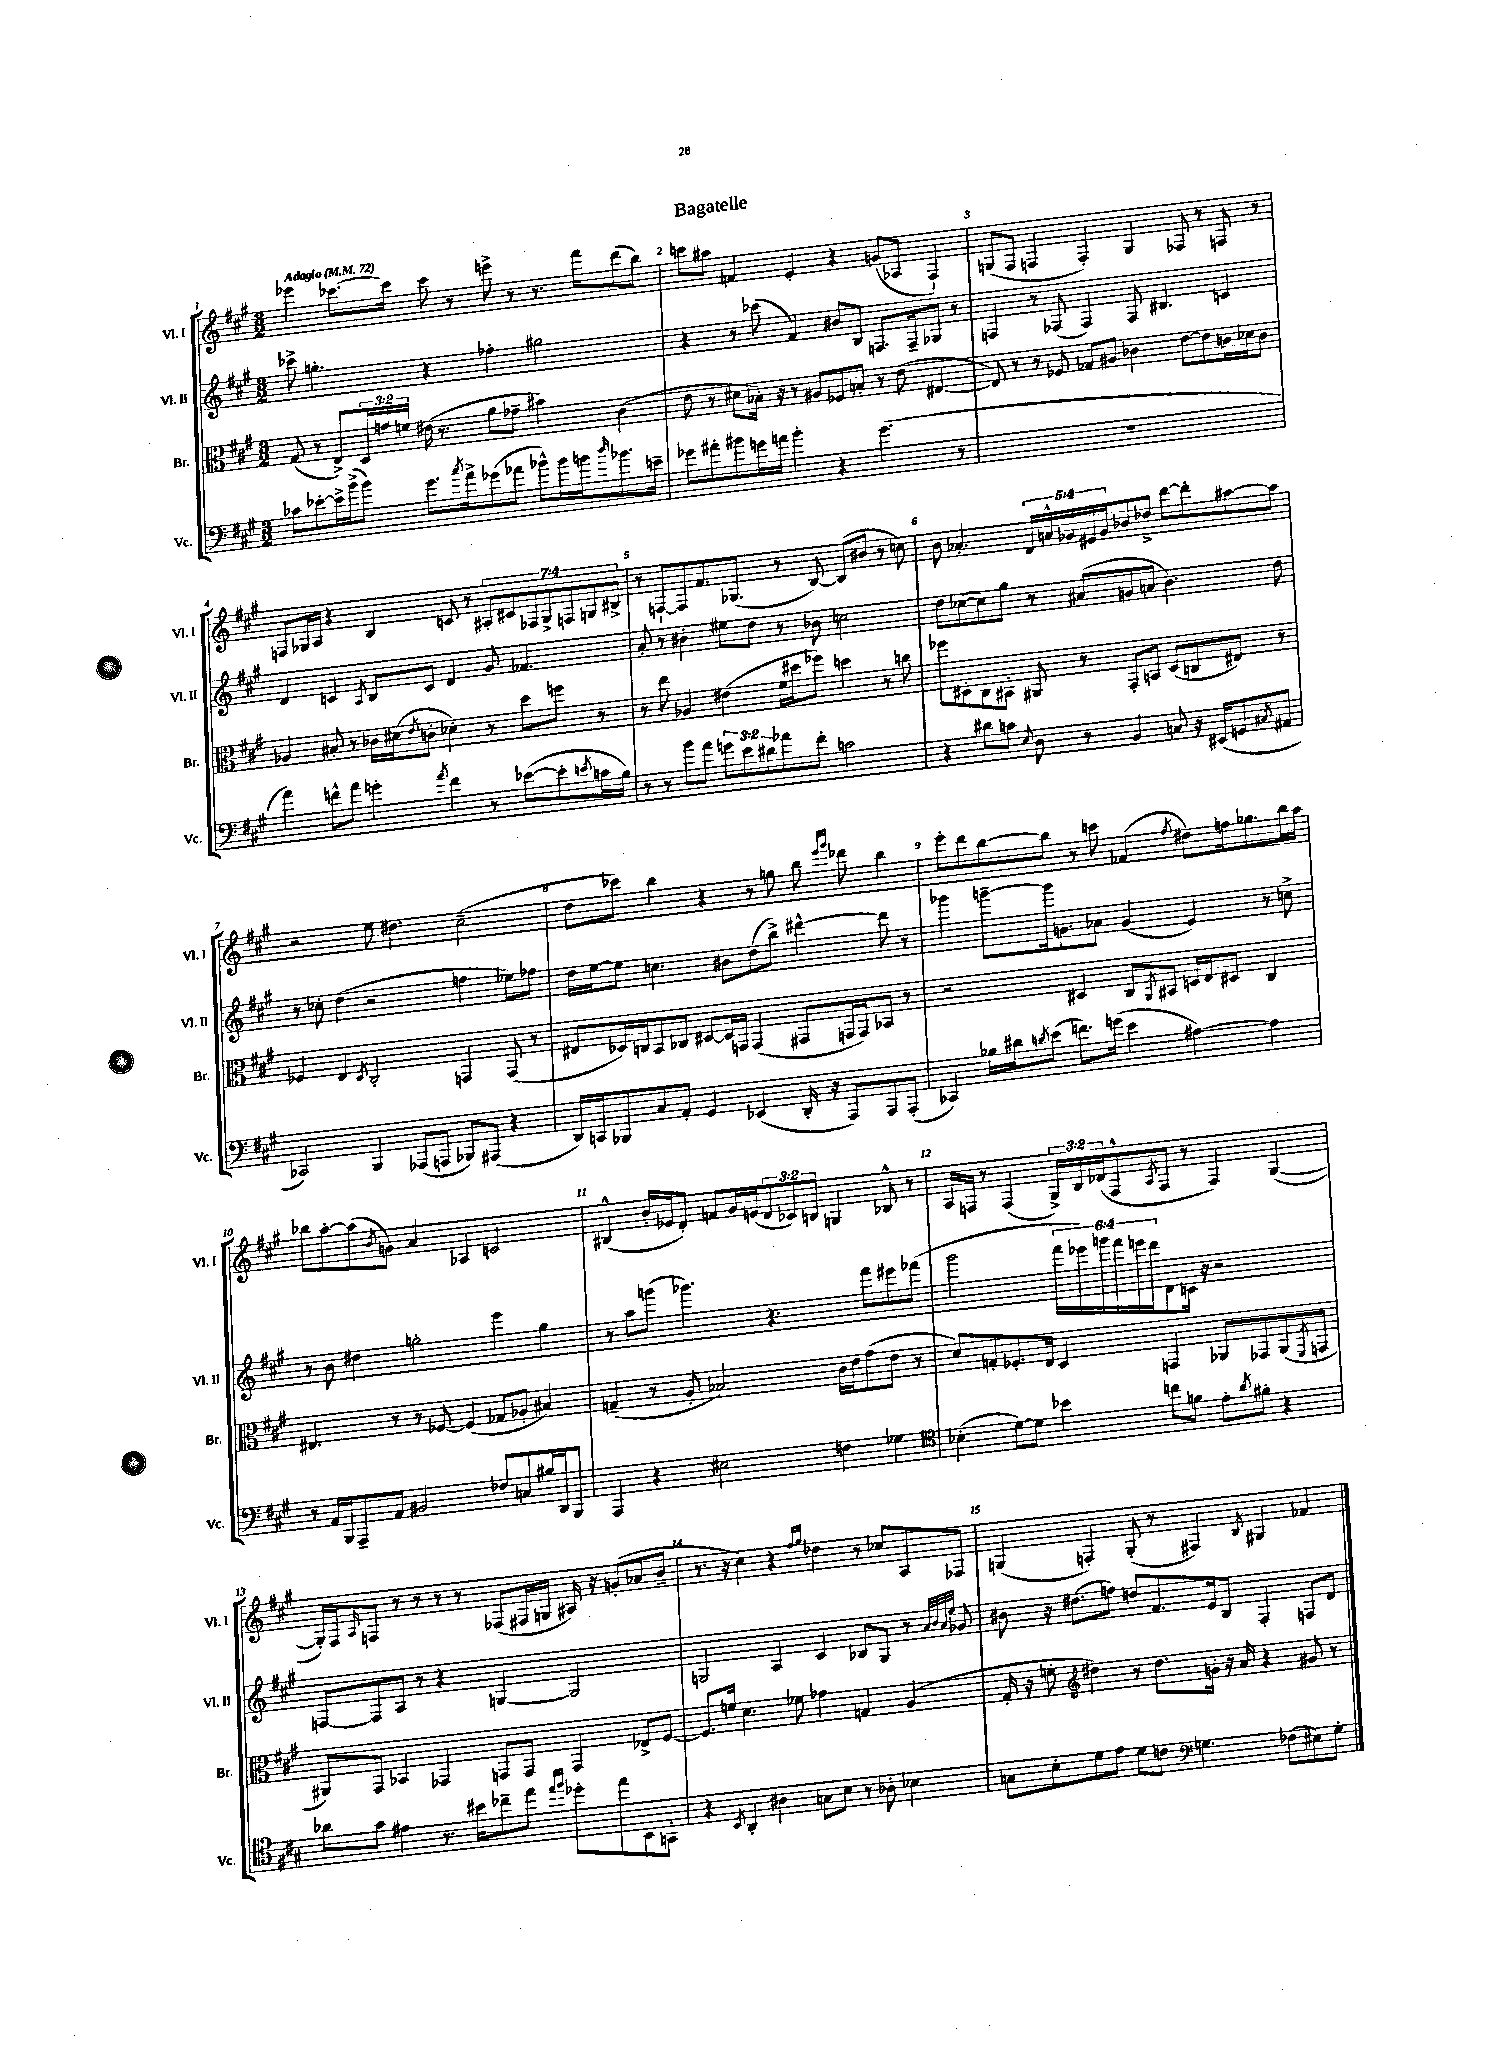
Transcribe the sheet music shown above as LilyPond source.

\header { title = "Bagatelle" }
<<
\new StaffGroup <<
\new Staff = "s0" \with { instrumentName = "Vl. I" shortInstrumentName = "Vl. I" } {
    \clef treble \key a \major \numericTimeSignature \time 3/2 \override Staff.TupletNumber.text = #tuplet-number::calc-fraction-text \tempo "Adagio" 4 = 72
    ees'''4 ces'''8.~ ces'''16 ces'''8 r8 e'''8-> r8 r8. fis'''16 d'''8( b''8) |
    c'''8 ais''8 f'4 e'4-. r4 g'8( aes8 fis4-!) |
    g8( fis8 f4 f4-.) g4 fes8 r8 f8 r8 |
    f8 ges16 a16 r4 b4 c'8 r8 \tuplet 7/4 { ais8-. cis'8 fes8 ges8-> f8 g8 bis8-> } |
    r8 f8~-! f8 fis'8. ges8.( r8 b8~) b8( bis'8 r8 c''8) |
    b'8 aes'4.-. \tuplet 5/4 { d'16 a'16-^ ges'16 eis'16 ges'16 } bes'8 des''8-> d'''8~ d'''8-. ais''8~ ais''8 |
    r2 e''8 dis''4. cis''2--( |
    d''8 ces'''8) b''4 r4 r8 g''8 b''8 \grace { e'''16 gis'''16 } des'''8 b''4 |
    e'''8-. d'''8 b''8~ b''8 r8 c'''8 fes'4( \acciaccatura { fis''8 } dis''8) f''16 ges''8. b''16 a''16 |
    bes''8 a''8~-. a''8( \acciaccatura { b'8 } g'8) a'4 aes4 c'2 |
    bis4-^( b'16-. ees'16 d'8-.) f'8 gis'16 e'16( \tuplet 3/2 { d'8 ces'8) b8 } g4 bes8-^ r8 |
    a16 f16 r8 f4( \tuplet 3/2 { gis16->) b16 des'16( } f8-^ \acciaccatura { a8 } f8 r8 f4) gis4~( |
    gis16-.) fis16 \grace { a16 } f8 r8 r8 r8 r8 fes8( fis16 g16 ais16) r16 g'8-.( aes'8 b'8-- |
    r8. r16 cis''4) r4 \grace { fis''16 gis''16 } des''4 r8 ces''8 a8 fes8 |
    g4( f4-.) g8-.( r8 fis4) \acciaccatura { b8 } gis4 fes'4 \bar "|." |
}
\new Staff = "s1" \with { instrumentName = "Vl. II" shortInstrumentName = "Vl. II" } {
    \clef treble \key a \major \numericTimeSignature \time 3/2 \override Staff.TupletNumber.text = #tuplet-number::calc-fraction-text
    ces'''8-> g''4.-. r4 fes''4-. gis''2 |
    r4 r8 ces'''8( fis'4) bis'8 b8 f8. f16-- ges8 r8 |
    f4 r8 fes8( fes4) fes8 bis4. c'4 |
    d'4 c'4 \acciaccatura { a8 } b8 c'8 d'4 gis'8 fes'4. |
    a'8-. r8 bis'4-. eis''8 d''8 r8 bes'8 c''2 |
    d''8 ces''8~( ces''8) gis''8 r8 ais'8( g'8 a'8 b'4.) d''8 |
    r8 ces''8-. d''4( r2 f''4 ees''8) fes''8 |
    d''16 e''16~ e''8 c''4. bis'8 d''8( b''8->) dis'''4~-^ dis'''8 r8 |
    ges'''4 g'''8~-- g'''16 g'8. aes'8 g'4( e'4) r8 c''8-> |
    r8 b'8 dis''4 g''2-. e'''4 g''4 |
    r8 a''8 g'''8( ges'''4.) r4. fis'''8 eis'''8 fes'''8( |
    gis'''2 \tuplet 6/4 { fis'''16 ees'''16) g'''16 fis'''16 e'''16 d'''16 } d'8 c'16 r16 r2 |
    f8~ f8 a8 r8 r4 g4~ g2 |
    g2 a4 cis'4 bes8 g8 r8 \grace { a'32 b'32 a'32 e''32 } ges'8 |
    bis'8 r16 dis''8.( f''8) d''8 fis'8. e'16 b8 fis4-. f8 d'8 \bar "|." |
}
\new Staff = "s2" \with { instrumentName = "Br." shortInstrumentName = "Br." } {
    \clef alto \key a \major \numericTimeSignature \time 3/2 \override Staff.TupletNumber.text = #tuplet-number::calc-fraction-text
    gis8( r8 e8->) \tuplet 3/2 { d16 g'16 f'16 } eis'16( r8. a'8 ges'8-- bis'4) cis'4( |
    e'8 r8 dis'8 bes16-.) r16 r8 ais8 fes8 b8-. r8 e'8( eis4~ |
    eis8) r8 r8 fes8 ges8 ais8 ces'4 e'8~ e'8 c'16 des'16 c'8 |
    aes4 bis8-. r8 ces'16 dis'16( \acciaccatura { e'8 } c'8-. des'4-.) r8 d''8 f''8 r8 |
    r8 e''8 aes4 eis'4( fis'16 dis''16 fes''8) d''4 r8 c''8 |
    fes''8 dis8-. cis8 bis,8-. ais,8 r8 gis,8-. b,8 dis8( c8 eis8) r8 |
    fes4 e4 \acciaccatura { d8 } cis2-. g,4 g,8( r8 |
    eis8 des16) c16 b,8 ces8 dis8~ dis16 g,16 g,4( gis,8 g,16 g,16) bes,8 r8 |
    r2 dis4 cis8 \acciaccatura { a,8 } bis,8 d16 e16 dis8 cis4 |
    eis4. r8 r8 fes8~ fes4( ges8 aes8-. bis4) |
    g4--( r8 a8-. bes2) cis'16 e'16 gis'8( e'8 r8 |
    d'8) g8-. fes8.-. e16 d4 g,4 aes,8 ges,8 aes,8( \acciaccatura { fis,8 } g,8 |
    ais,8) gis,8 bes,4 ges,4 g,8 g,8 g,4 ees8-> fis8~ |
    fis8. f'16 d'4. fes'8 ges'4 g4 a4( |
    gis16-. r16 f'8-. \clef treble dis''4) r8 dis''8. g'16-. r16 a'16 r4 gis'8 r8 \bar "|." |
}
\new Staff = "s3" \with { instrumentName = "Vc." shortInstrumentName = "Vc." } {
    \clef bass \key a \major \numericTimeSignature \time 3/2 \override Staff.TupletNumber.text = #tuplet-number::calc-fraction-text
    ces'8 ees'8~-. ees'16-> b'16->( b'8) gis'8. \acciaccatura { cis''8 } a'16-> ges'8( aes'8 bes'8-^) bes'16 b'16 \grace { d''16 } bes'8. e'16-- |
    ges'8 ais'8-. bis'8 g'16 a'16 bis'4-. r4 g'4.( r8 |
    R1. |
    a'4) f'8-^ a'8 g'4-. \acciaccatura { a'8 } f'4 r8 ees'8~( ees'8-. \acciaccatura { e'8 } c'16 b16) |
    r8 r8 b'8 a'8 \tuplet 3/2 { g'8 e'8 dis'8 } aes'8 fis'8-. c'2 |
    r4 dis'8 c'8 \appoggiatura { e8 } d8 r8 b,4 c8 r16 eis,16( g,8 \acciaccatura { cis8 } ais,8 |
    ces,2) b,,4 aes,,8( a,,8 bes,,8) ais,,8( r4 |
    d,16) c,16 bes,,8 cis8 a,8-. gis,4 ees,4( d,16-. r16 a,,8) a,,8 a,,8-.( |
    ces,4) bes16 dis'16 \acciaccatura { d'8 } e'8( f'8.) g'16( e'4 ais4~) ais4 |
    r8 a,16 b,,16 a,,8-- a,8 bis,2 fes8 c8 bis16 d,16 b,,8 |
    a,,4 r4 eis2 f4 ges4 |
    \clef tenor bes4-.( d'8~) d'8 bes'4 c''8 f'8 e'8-. \acciaccatura { a'8 } fis'8-. r4 |
    aes'8 gis'8 eis'4 r8. bis'16 ces''8-- e''8 \grace { e''16 fis''16 } des''8-. e''8 b,8 g,8-. |
    r4 \acciaccatura { b,8 } a,4-. ais4 g8 b8 r8 aes8-. bes4 |
    g8 b8-. d'8 e'8 d'8 c'8 \clef bass g4. fes8( eis8) g8-. \bar "|." |
}
>>
>>
\layout { \context { \Score \override BarNumber.break-visibility = ##(#f #t #t) barNumberVisibility = #all-bar-numbers-visible } }
